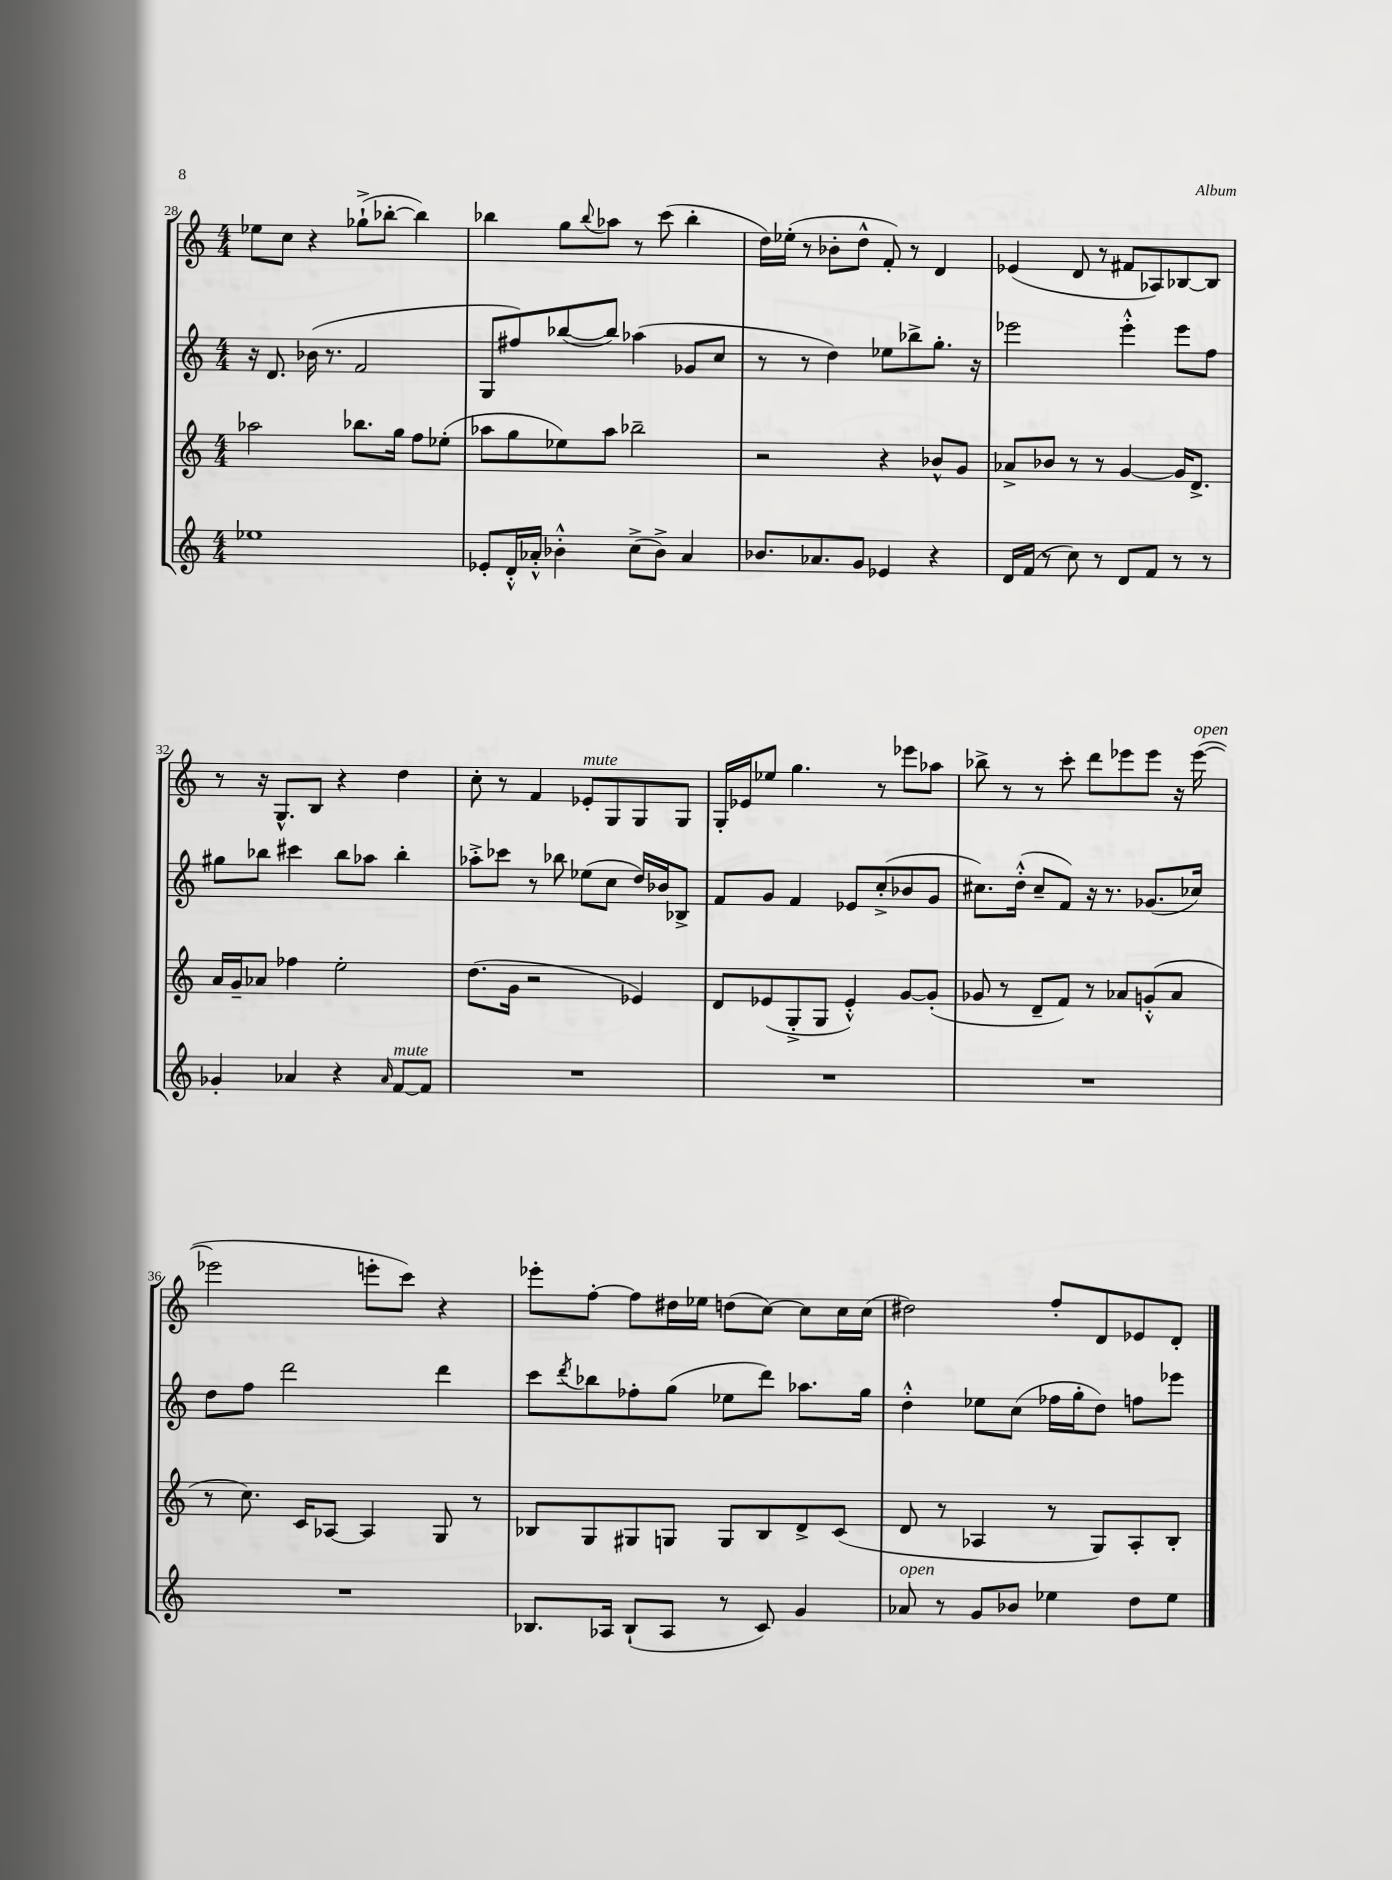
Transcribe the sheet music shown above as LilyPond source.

<<
\new StaffGroup <<
\new Staff = "s0" {
    \clef treble \key c \major \numericTimeSignature \time 4/4
    ees''8 c''8 r4 ges''8-!->( bes''8~-. bes''4) |
    bes''4 g''8 \appoggiatura { bes''8 } aes''8 r8 c'''8( bes''4-. |
    d''16) ees''16-.( r8 bes'8-. d''8-^ f'8-.) r8 d'4 |
    ees'4( d'8 r8 fis'8 aes8) bes8~ bes8 |
    r8 r16 g8.-^ b8 r4 d''4 |
    c''8-. r8 f'4 ees'8-.^\markup { \italic "mute" } g8 g8 g8 |
    g16-. ees'16 ees''8 g''4. r8 ees'''8 aes''8 |
    bes''8-> r8 r8 c'''8-. d'''8 ees'''8 ees'''8 r16 ees'''16~^\markup { \italic "open" }( |
    ees'''2 e'''8-. c'''8) r4 |
    ees'''8-. f''8~-. f''8 dis''16 ees''16 d''8( c''8~) c''8 c''16 c''16( |
    dis''2) f''8-. d'8 ees'8 d'8-. \bar "|." |
}
\new Staff = "s1" {
    \clef treble \key c \major \numericTimeSignature \time 4/4
    r16 d'8. bes'16( r8. f'2 |
    g8 fis''8) bes''8~( bes''8) aes''4( ges'8 c''8 |
    r8 r8 d''4) ees''8 bes''8-> g''8.-. r16 |
    ees'''2 ees'''4-.-^ ees'''8 f''8 |
    gis''8 bes''8 cis'''4 bes''8 aes''8 bes''4-. |
    aes''8-.-> ces'''8 r8 bes''8 ees''8( c''8 d''16) bes'16 bes8-> |
    f'8 g'8 f'4 ees'8 c''8-.->( bes'8 g'8 |
    cis''8.) d''16-.-^( cis''8-- f'8) r16 r8. ges'8.( ces''16) |
    d''8 f''8 d'''2 d'''4 |
    c'''8 \acciaccatura { d'''8 } bes''8 fes''8-. g''8( ees''8 d'''8) aes''8. g''16 |
    d''4-.-^ ees''8 c''8( fes''16 g''16-. d''8) f''8 ees'''8 \bar "|." |
}
\new Staff = "s2" {
    \clef treble \key c \major \numericTimeSignature \time 4/4
    aes''2 bes''8. g''16 f''8 ees''8-.( |
    aes''8 g''8 ees''8) aes''8 bes''2-- |
    r2 r4 bes'8-^ g'8 |
    aes'8-> bes'8 r8 r8 g'4~ g'16 d'8.-> |
    a'16 g'16-- aes'8 fes''4 e''2-. |
    d''8.( g'16 r2 ees'4) |
    d'8 ees'8( g8-.-> g8 ees'4-.-^) g'8~ g'8-.( |
    ges'8 r8 d'8-- f'8) r8 aes'8 g'8-.-^( aes'8 |
    r8 c''8.) c'16 aes8~ aes4 g8 r8 |
    bes8 g8 gis8 g8 g8 bes8 d'8-> c'8( |
    d'8 r8 aes4 r8 g8) aes8-. b8-. \bar "|." |
}
\new Staff = "s3" {
    \clef treble \key c \major \numericTimeSignature \time 4/4
    ees''1 |
    ees'8-. d'16-.-^ aes'16-.-^ bes'4-.-^ c''8->( bes'8->) aes'4 |
    bes'8. aes'8. g'8 ees'4 r4 |
    d'16 f'16( r8 c''8) r8 d'8 f'8 r8 r8 |
    ges'4-. aes'4 r4 \grace { aes'16 } f'8~^\markup { \italic "mute" } f'8 |
    R1 |
    R1 |
    R1 |
    R1 |
    bes8. aes16 bes8-!( aes8 r8 c'8) g'4 |
    aes'8^\markup { \italic "open" } r8 g'8 bes'8 ees''4 d''8 ees''8 \bar "|." |
}
>>
>>
\layout { \context { \Score currentBarNumber = #28 } }
